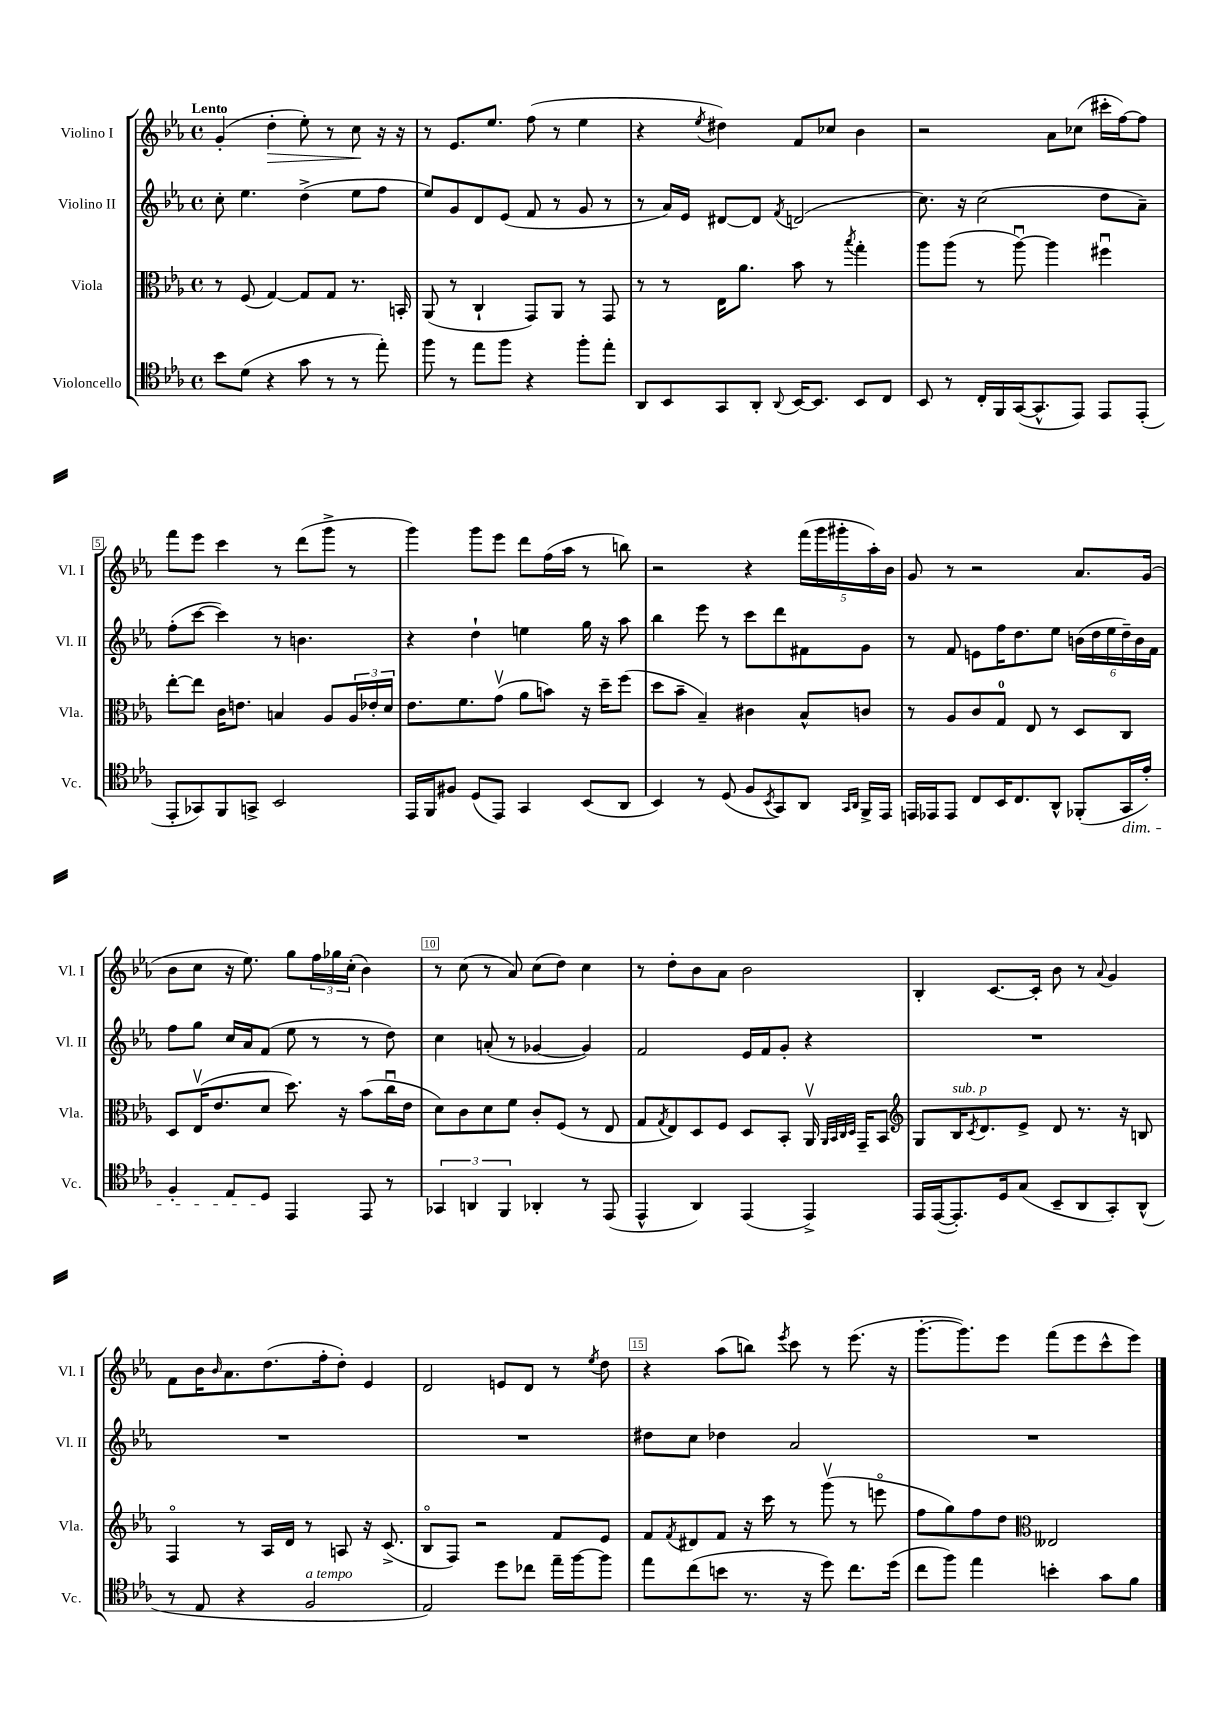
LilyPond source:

<<
\new StaffGroup <<
\new Staff = "s0" \with { instrumentName = "Violino I" shortInstrumentName = "Vl. I" } {
    \clef treble \key ees \major \defaultTimeSignature \time 4/4 \tempo "Lento"
    g'4-.( d''4-.\> ees''8-.) r8 c''8\! r16 r16 |
    r8 ees'8. ees''8. f''8( r8 ees''4 |
    r4 \acciaccatura { ees''8 } dis''4) f'8 ces''8 bes'4 |
    r2 aes'8 ces''8( cis'''16-. f''16~) f''8 |
    f'''8 ees'''8 c'''4 r8 d'''8( g'''8-> r8 |
    g'''4) g'''8 ees'''8 d'''8 f''16( aes''16 r8 b''8) |
    r2 r4 \tuplet 5/4 { f'''16( g'''16 gis'''16-. aes''16-.) bes'16 } |
    g'8 r8 r2 aes'8. g'16( |
    bes'8 c''8 r16 ees''8.) g''8 \tuplet 3/2 { f''16 ges''16 c''16-.( } bes'4) |
    r8 c''8( r8 aes'8) c''8( d''8) c''4 |
    r8 d''8-. bes'8 aes'8 bes'2 |
    bes4-. c'8.~ c'16-. bes'8 r8 \appoggiatura { aes'8 } g'4 |
    f'8 bes'16 \grace { bes'16 } aes'8. d''8.( f''16-. d''8-.) ees'4 |
    d'2 e'8 d'8 r8 \acciaccatura { ees''8 } d''8 |
    r4 aes''8( b''8) \acciaccatura { ees'''8 } c'''8 r8 ees'''8.( r16 |
    g'''8.~-. g'''8.) ees'''8 f'''8( ees'''8 c'''8-^ ees'''8) \bar "|." |
}
\new Staff = "s1" \with { instrumentName = "Violino II" shortInstrumentName = "Vl. II" } {
    \clef treble \key ees \major \defaultTimeSignature \time 4/4
    c''8-. ees''4. d''4->( ees''8 f''8 |
    ees''8) g'8 d'8 ees'8( f'8 r8 g'8 r8 |
    r8 aes'16) ees'16 dis'8~ dis'8 \acciaccatura { f'8 } d'2( |
    c''8.) r16 c''2( d''8 aes'8--) |
    f''8-.( c'''8~ c'''4) r8 b'4. |
    r4 d''4-! e''4 g''16 r16 aes''8 |
    bes''4 ees'''8 r8 c'''8 d'''8 fis'8 g'8 |
    r8 f'8 e'8 f''16 d''8. ees''8 \tuplet 6/4 { b'16( d''16 ees''16 d''16--) b'16 f'16 } |
    f''8 g''8 c''16 aes'16 f'8( ees''8 r8 r8 d''8) |
    c''4 a'8-.( r8 ges'4~ ges'4) |
    f'2 ees'16 f'16 g'8-. r4 |
    R1 |
    R1 |
    R1 |
    dis''8 c''8 des''4 aes'2 |
    R1 \bar "|." |
}
\new Staff = "s2" \with { instrumentName = "Viola" shortInstrumentName = "Vla." } {
    \clef alto \key ees \major \defaultTimeSignature \time 4/4
    r8 f8( g4~) g8 g8 r8. b,16-. |
    aes,8( r8 c4-! g,8) aes,8 r8 g,8 |
    r8 r8 ees16 aes'8. bes'8 r8 \acciaccatura { bes''8 } g''4-. |
    aes''8 aes''8( r8 aes''8~\downbow) aes''4 fis''4\downbow |
    ees''8~-. ees''8 c'16 e'8. b4 aes8 \tuplet 3/2 { aes16 ees'16-. d'16 } |
    ees'8. f'8. g'8\upbow( aes'8 b'8) r16 d''16-- f''8( |
    d''8 bes'8-- bes4--) cis'4 bes8-^ c'8 |
    r8 aes8 c'8 g8-0 ees8 r8 d8 c8 |
    d8 ees16\upbow( ees'8. d'8 d''8.) r16 bes'8( c''16\downbow ees'16 |
    d'8) c'8 d'8 f'8 c'8-. f8( r8 ees8 |
    g8 \acciaccatura { g8 } ees8) d8 f8 d8 bes,8-. aes,16\upbow \grace { aes,32 bes,32 c32 d32 } g,16-- bes,8 |
    \clef treble g8 bes16^\markup { \italic "sub. p" } \acciaccatura { c'8 } d'8. ees'8-> d'8 r8. r16 b8 |
    f4\flageolet r8 aes16 d'16 r8 a8 r16 c'8.->( |
    bes8\flageolet f8) r2 f'8 ees'8 |
    f'8 \acciaccatura { f'8 } dis'8 f'8 r16 c'''16 r8 g'''8\upbow( r8 e'''8\flageolet |
    f''8 g''8) f''8 d''8 \clef alto eeses2 \bar "|." |
}
\new Staff = "s3" \with { instrumentName = "Violoncello" shortInstrumentName = "Vc." } {
    \clef tenor \key ees \major \defaultTimeSignature \time 4/4
    bes'8 d'8( r4 g'8 r8 r8 ees''8-.) |
    f''8 r8 ees''8 f''8 r4 f''8-. ees''8-. |
    aes,8 bes,8 g,8 aes,8-. \appoggiatura { aes,8 } bes,16~ bes,8. bes,8 c8 |
    bes,8 r8 c16-. f,16 g,16~( g,8.-^ ees,8) ees,8 ees,8-.( |
    ees,8-. ges,8) f,8 g,8-> bes,2 |
    ees,16 f,16 fis8 d8( ees,8) g,4 bes,8( aes,8 |
    bes,4) r8 d8( f8 \acciaccatura { bes,8 } g,8) aes,8 \grace { g,16 aes,16 } f,16-> ees,16 |
    e,16 ees,16 ees,8 c8 bes,16 c8. aes,8-^ fes,8-.( g,16\dim ees'16-.) |
    f4-. ees8 d8\! ees,4 ees,8 r8 |
    \tuplet 3/2 { ges,4 a,4 f,4 } aes,4-. r8 ees,8( |
    ees,4-^ aes,4) ees,4( ees,4->) |
    ees,16 ees,16~( ees,8.-.) d16 g8( bes,8-- aes,8 g,8-.) aes,8-^( |
    r8 ees8 r4 f2^\markup { \italic "a tempo" } |
    ees2) d''8 ces''8 ees''16-- f''16~ f''8 |
    ees''8 c''8( b'8 r8. r16 d''8) c''8. d''16( |
    c''8 f''8) ees''4 b'4-. g'8 f'8 \bar "|." |
}
>>
>>
\layout { \context { \Score \override BarNumber.break-visibility = ##(#f #t #t) barNumberVisibility = #(every-nth-bar-number-visible 5) \override BarNumber.stencil = #(make-stencil-boxer 0.1 0.3 ly:text-interface::print) } }
